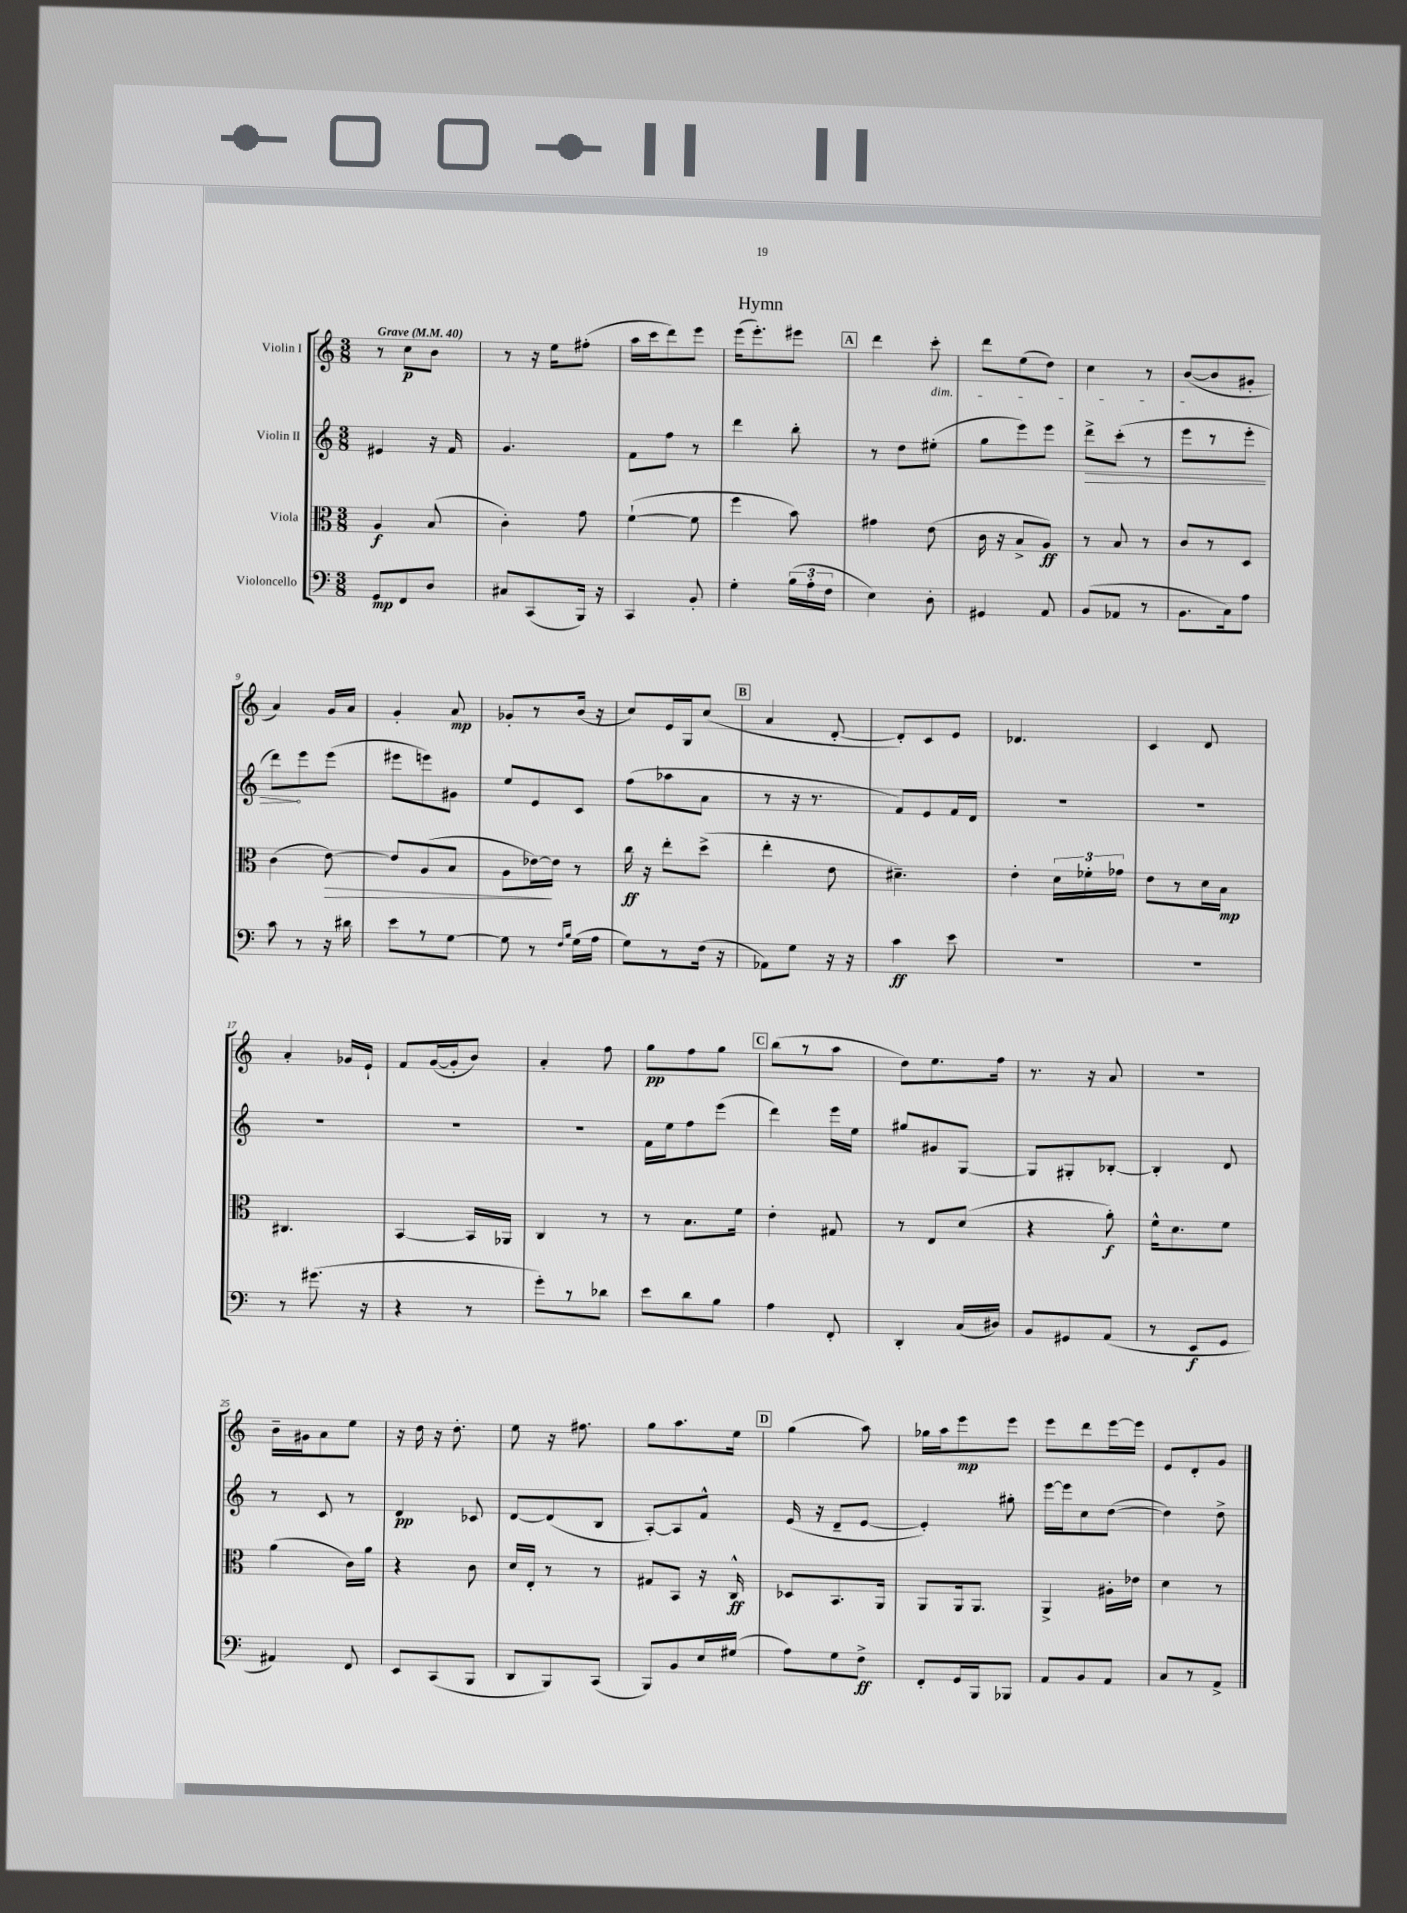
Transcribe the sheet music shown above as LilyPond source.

\header { title = "Hymn" }
<<
\new StaffGroup <<
\new Staff = "s0" \with { instrumentName = "Violin I" } {
    \clef treble \key c \major \numericTimeSignature \time 3/8 \tempo "Grave" 4 = 40
    \autoBeamOff r8 c''8[\p b'8] |
    r8 r16 e''16[ fis''8]-.( |
    a''16[ c'''16 d'''8) e'''8] |
    e'''16[( e'''8.-.) eis'''8] |
    \mark \markup { \box "A" } d'''4 c'''8-.\dim |
    d'''8[ e''8( d''8]) |
    c''4 r8 |
    b'8[~\!( b'8 gis'8]-. |
    a'4) g'16[ a'16] |
    g'4-. a'8\mp |
    ges'8[-. r8 b'16]( r16 |
    c''8[) e'16 g16 c''8]( |
    \mark \markup { \box "B" } a'4 d'8~-. |
    d'8[-.) c'8 e'8] |
    des'4. |
    c'4 d'8 |
    a'4-. ges'16[ e'16]-! |
    f'8[ g'16~( g'16-. b'8]) |
    a'4-. f''8 |
    g''8[\pp f''8 g''8] |
    \mark \markup { \box "C" } b''8[( r8 a''8] |
    d''8[) e''8. f''16] |
    r8. r16 a'8 |
    r4. |
    b'16[-- gis'16 a'8 e''8] |
    r16 d''16 r16 d''8.-. |
    e''8 r16 fis''8. |
    g''8[ a''8. e''16] |
    \mark \markup { \box "D" } g''4( a''8) |
    ges''16[ a''16 e'''8\mp e'''8] |
    e'''8[ d'''8 e'''16~ e'''16] |
    e'8[ d'8-. g'8] \bar "|." |
}
\new Staff = "s1" \with { instrumentName = "Violin II" } {
    \clef treble \key c \major \numericTimeSignature \time 3/8
    \autoBeamOff eis'4 r16 f'16 |
    g'4. |
    f'8[ f''8] r8 |
    d'''4 b''8-. |
    \mark \markup { \box "A" } r8 d''8[ eis''8]-.( |
    g''8[ e'''8) e'''8] |
    \once \override Hairpin.circled-tip = ##t d'''8[->\> c'''8]-.( r8 |
    e'''8[ r8 e'''8]-. |
    d'''8[\!) e'''8 e'''8]( |
    eis'''8[ e'''8) gis'8] |
    e''8[ e'8 c'8] |
    f''8[( aes''8 a'8] |
    \mark \markup { \box "B" } r8 r16 r8. |
    f'8[) e'8 f'16 d'16] |
    R4. |
    R4. |
    R4. |
    R4. |
    R4. |
    f'16[ e''16 f''8 e'''8]( |
    \mark \markup { \box "C" } d'''4) e'''16[ e''16] |
    gis''8[ gis'8 g8]~ |
    g8[ gis8-. bes8]~-. |
    bes4-. d'8 |
    r8 c'8 r8 |
    d'4\pp ces'8 |
    d'8[~ d'8( b8] |
    a8[~-.) a8 f'8]-^ |
    \mark \markup { \box "D" } e'16( r16 d'8[-- e'8]~ |
    e'4-.) gis''8-. |
    e'''16[~ e'''16 c''8 d''8]~( |
    d''4) d''8-> \bar "|." |
}
\new Staff = "s2" \with { instrumentName = "Viola" } {
    \clef alto \key c \major \numericTimeSignature \time 3/8
    \autoBeamOff a4\f b8( |
    c'4-.) g'8 |
    f'4~-!( f'8 |
    f''4 b'8) |
    \mark \markup { \box "A" } gis'4 e'8( |
    c'16 r16 b8[-> a8]\ff) |
    r8 b8 r8 |
    c'8[ r8 d8] |
    c'4( e'8~\>) |
    e'8[ a8( b8] |
    a8[ ees'16~\!) ees'16] r8 |
    c''16\ff r16 e''8[-. d''8]->( |
    \mark \markup { \box "B" } e''4-. e'8 |
    dis'4.--) |
    e'4-. \tuplet 3/2 { d'16[ fes'16-. ges'16] } |
    e'8[ r8 d'16 b16]\mp |
    cis4. |
    b,4~ b,16[ aes,16] |
    c4 r8 |
    r8 b8.[ f'16] |
    \mark \markup { \box "C" } e'4-. gis8 |
    r8 e8[ d'8]( |
    r4 a'8-.\f) |
    f'16[-^ d'8. f'8] |
    a'4( c'16[) a'16] |
    r4 c'8 |
    d'16[ e16]-. r8 r8 |
    gis8[ b,8] r16 c16-^\ff |
    \mark \markup { \box "D" } des8[ b,8. a,16] |
    a,8[ a,16 a,8.] |
    a,4-> ais16[-. ees'16] |
    d'4 r8 \bar "|." |
}
\new Staff = "s3" \with { instrumentName = "Violoncello" } {
    \clef bass \key c \major \numericTimeSignature \time 3/8
    \autoBeamOff g,8[\mp f,8 d8] |
    cis8[ c,8( b,,16]) r16 |
    c,4 b,8-. |
    g4-. \tuplet 3/2 { b16[( a16-. f16] } |
    \mark \markup { \box "A" } e4) d8-. |
    gis,4 a,8 |
    b,8[( aes,8] r8 |
    b,8.[ c16) a8] |
    c'8 r8 r16 dis'16 |
    e'8[ r8 g8]~ |
    g8 r8 \grace { f16[ b16] } g16[( a16] |
    g8[) r8 f16]( r16 |
    \mark \markup { \box "B" } aes,8[) g8] r16 r16 |
    c'4\ff e'8 |
    R4. |
    R4. |
    r8 gis'8.( r16 |
    r4 r8 |
    g'8[-.) r8 des'8] |
    e'8[ d'8 b8] |
    \mark \markup { \box "C" } a4 f,8-. |
    d,4-. c16[( dis16]) |
    b,8[ gis,8 a,8]( |
    r8 e,8[\f g,8] |
    ais,4) f,8 |
    e,8[ c,8( b,,8] |
    d,8[ b,,8) c,8]( |
    b,,8[) b,8 e16 gis16]( |
    \mark \markup { \box "D" } a8[) g8 f8]->\ff |
    f,8[-. g,16 b,,16 bes,,8] |
    a,8[ b,8 a,8] |
    c8[ r8 a,8]-> \bar "|." |
}
>>
>>
